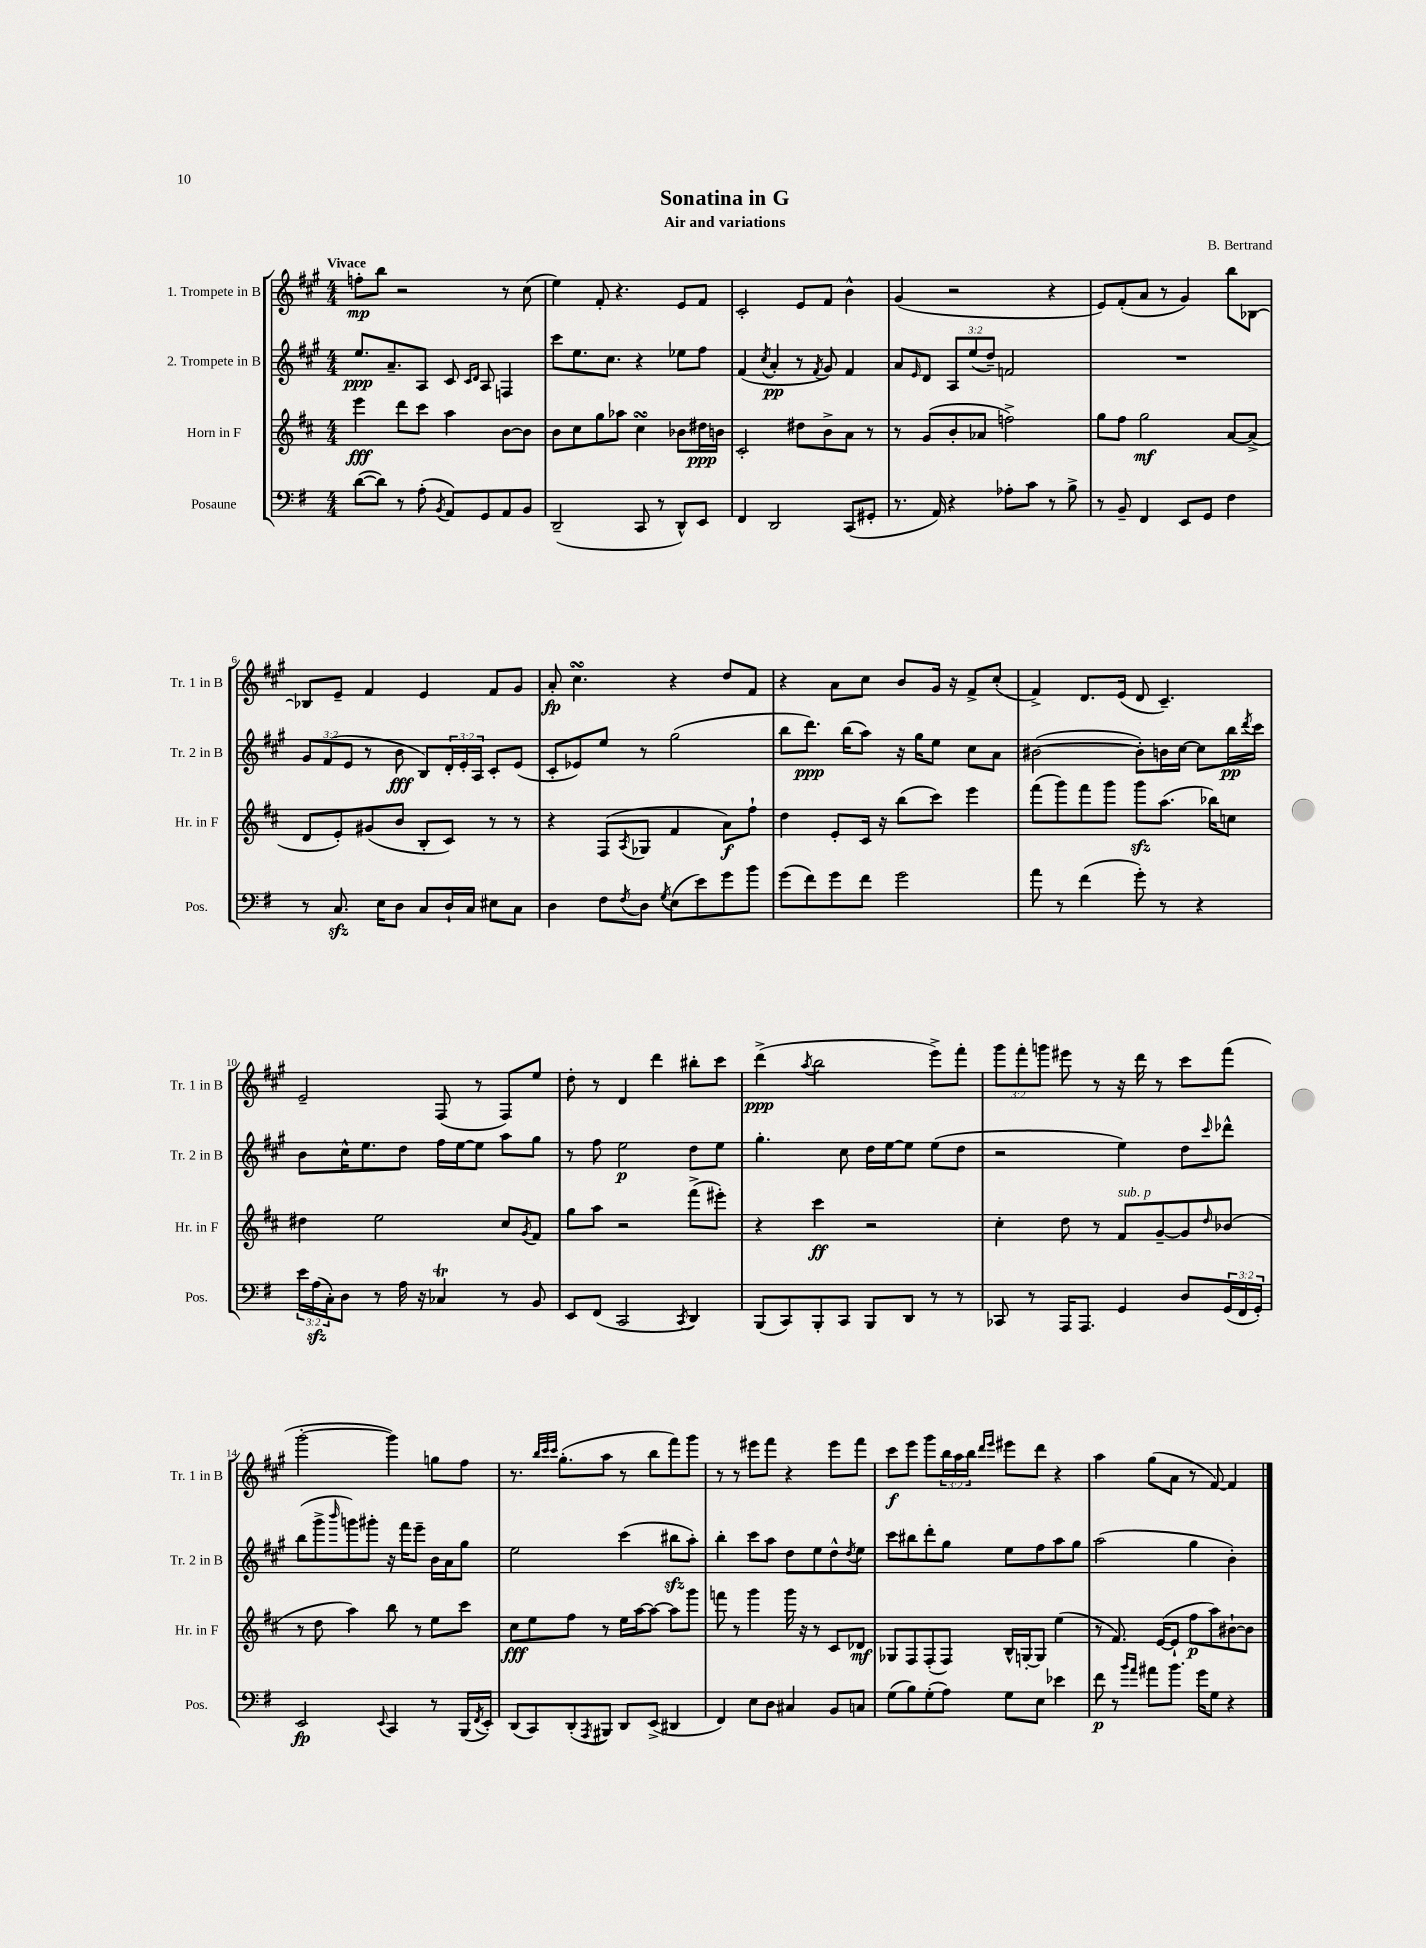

**kern	**kern	**kern	**kern
*staff4	*staff3	*staff2	*staff1
*clefF4	*clefG2	*clefG2	*clefG2
*k[f#]	*k[f#c#]	*k[f#c#g#]	*k[f#c#g#]
*M4/4	*M4/4	*M4/4	*M4/4
([8d\L	4eee\	8.ee/L	8ff'\L
8d\]J)	.	.	8bb\J
.	.	8.a~/	.
8r	8ddd\L	.	2r
(8A'\	8ccc#\J	8A/J	.
8qBB/	.	.	.
8AA/L)	4aa\	8c#/	.
.	.	16qqc#/LL	.
.	.	16qqd/JJ	.
8GG/	.	8A/	.
8AA/	[8b\L	4F/	8r
8BB/J	8b\]J	.	(8cc#\
=	=	=	=
(2DD~/	8b\L	8ccc#\L	4ee\)
.	8cc#\	8.ee\	.
.	8gg\	.	8f#'/
.	.	8.cc#\J	.
.	8aa-\J	.	4.r
8CC/	4cc#\	4r	.
8r	.	.	.
8DD^^/L)	8b-\L	8ee-\L	8e/L
8EE/J	16dd#\L	8ff#\J	8f#/J
.	16b\JJ	.	.
=	=	=	=
4FF#/	2c#'/	(4f#/	2c#'/
.	.	8qcc#/	.
2DD/	.	4a'/	.
.	8dd#\L	8r	8e/L
.	.	8qf#/	.
.	8b^\	8g#/)	8f#/J
(8CC/L	8a\J	4f#/	4b^^\
8GG#'/J	8r	.	.
=	=	=	=
8.r	8r	8a/L	(4g#/
.	.	16qqe/	.
.	(8g/L	8d/J	.
16AA/)	.	.	.
4r	8b'/	12A/L	2r
.	.	(12ee/	.
.	8a-/J	.	.
.	.	12dd~/J)	.
8A-'\L	2ff^\)	2f/	.
8c\J	.	.	.
8r	.	.	4r
8B^\	.	.	.
=	=	=	=
8r	8gg\L	1r	8e/L)
8BB~/	8ff#\J	.	(8f#'/
4FF#/	2gg\	.	8a/J
.	.	.	8r
8EE/L	.	.	4g#/)
8GG/J	.	.	.
4F#\	[8a/L	.	8bb\L
.	(8a^/]J	.	[8B-\J
=	=	=	=
8r	8d/L	12g#/L	8B-/]L
.	.	(12f#/	.
8.C/	8e'/)	.	8e~/J
.	.	12e/J	.
.	(8g#/	8r	4f#/
16E\LK	.	.	.
8D\J	8b/J	8b\	.
8C/L	8B'/L	8B/L)	4e/
16D`/L	8c#/J)	24d'/L	.
.	.	24e'/	.
16C/JJ	.	.	.
.	.	24A/JJ	.
8E#\L	8r	8c#'/L	8f#/L
8C\J	8r	(8e/J	8g#/J
=	=	=	=
4D\	4r	8c#'/L	8a'/
.	.	8e-/)	4.cc#\
8F#\L	(8F#/L	8ee/J	.
8qF#/	8qA/	.	.
8D\J	8G-/J	8r	.
8qG/	.	.	.
(8E\L	4f#/	(2gg#\	4r
8e\)	.	.	.
8g\	8a\L)	.	8dd/L
8b\J	8ff#`\J	.	8f#/J
=	=	=	=
(8g\L	4dd\	8bb\L	4r
8f#\)	.	8.ddd\J)	.
8g\	8e'/L	.	8a\L
.	.	(16bb\LK	.
8f#\J	16c#/Jk	8aa\J)	8cc#\J
.	16r	.	.
2g\	(8bb\L	16r	8b/L
.	.	16gg#\LK	.
.	8ccc#\J)	8ee\J	16g#/Jk
.	.	.	16r
.	4eee\	8cc#\L	8f#^/L
.	.	8a\J	(8cc#'/J
=	=	=	=
8a\	(8fff#\L	([2b#\	4f#^/)
8r	8ggg\)	.	.
(4f#\	8fff#\	.	8.d/L
.	8ggg\J	.	.
.	.	.	(16e/Jk
8g'\)	8ggg\L	8b#'\]L)	8d/
8r	(8.aa\J	16b\L	4.c#~/)
.	.	[16cc#\JJ	.
4r	.	8cc#\]L	.
.	16bb-\LK)	.	.
.	8cc\J	16bb\L	.
.	.	8qddd/	.
.	.	16ccc#\JJ	.
=	=	=	=
24e\LL	4dd#\	8b\L	2e~/
(24A\	.	.	.
24C'\J)	.	.	.
8D\J	.	16cc#^^\K	.
.	.	8.ee\	.
8r	2ee\	.	.
16A\	.	8dd\J	.
16r	.	.	.
4C-/	.	16ff#\LL	(8F#/
.	.	[16ee\J	.
.	.	8ee\]J	8r
8r	8cc#/L	8aa\L	8F#/L)
.	8qg/	.	.
8BB/	8f#/J	8gg#\J	8ee/J
=	=	=	=
8EE/L	8gg\L	8r	8dd'\
(8FF#/J	8aa\J	8ff#\	8r
2CC/	2r	2ee\	4d/
.	.	.	4ddd\
8qCC/	.	.	.
4DD/)	(8fff#^\L	8dd\L	8bb#'\L
.	8eee#'\J)	8ee\J	8ccc#\J
=	=	=	=
(8BBB/L	4r	4.gg#'\	(4ddd^\
8CC/)	.	.	.
.	.	.	8qaa/
8BBB'/	4ccc#\	.	2bb\
8CC/J	.	8cc#\	.
8BBB/L	2r	16dd\LL	.
.	.	[16ee\J	.
8DD/J	.	8ee\]J	.
8r	.	(8ee\L	8eee^\L)
8r	.	8dd\J	8fff#'\J
=	=	=	=
8CC-/	4cc#'\	2r	12ggg#\L
.	.	.	12fff#'\
8r	.	.	.
.	.	.	12ggg\J
16AAA/LK	8dd\	.	8eee#\
8.AAA/J	.	.	.
.	8r	.	8r
4GG/	8f#/L	4ee\)	16r
.	.	.	16ddd\
.	[8g~/	.	8r
8D/L	8g/]	8dd\L	8ccc#\L
.	16qqdd/	16qqccc#/	.
(24GG/L	(8b-/J	8ddd-^^\J	(8fff#\J
24FF#/	.	.	.
24GG'/JJ)	.	.	.
=	=	=	=
2EE/	8r	(8bb\L	[2ggg#'\
.	8dd\	8ggg#^\	.
.	.	16qqbbb/	.
.	4aa\)	8ggg\)	.
.	.	8ggg#'\J	.
8qqEE/	.	.	.
4CC/	8bb\	16r	4ggg#\])
.	.	16fff#\LK	.
.	8r	8eee~\J	.
8r	8ee\L	16b\LL	8gg\L
.	.	16a\J	.
(16BBB/LL	8ccc#\J	8gg#\J	8ff#\J
8qFF#/	.	.	.
16EE'/JJ)	.	.	.
=	=	=	=
(8DD/L	8cc#\L	2ee\	8.r
8CC/)	8ee\	.	.
.	.	.	32qqbb/LLL
.	.	.	32qqccc#/
.	.	.	32qqccc#/JJJ
.	.	.	(8.gg#'\L
(8DD'/	8ff#\J	.	.
8qAAA/	.	.	.
8BBB#/J)	8r	.	8aa\J
8DD/L	16ee\LL	(4ccc#\	8r
.	[16aa\J	.	.
(8EE^/J	8aa\_J	.	8bb\L
4DD#/	8aa\]L	8bb#\L	8fff#\)
.	8ggg\J	8aa'\J)	8ggg#\J
=	=	=	=
4FF#/)	8fff\	4bb'\	8r
.	8r	.	8r
8E\L	4ggg\	8ccc#\L	8eee#\L
8D\J	.	8aa\J	8fff#\J
4C#/	16ggg\	8dd\L	4r
.	16r	.	.
.	8r	8ee\	.
8BB/L	8c#/L	8dd^^\	8eee#\L
.	.	8qdd/	.
8C/J	8d-/J	8ee\J	8fff#\J
=	=	=	=
(8G\L	8G-/L	8ccc#\L	8ccc#\L
8B\)	8F#/	8bb#\	8eee\J
(8G'\	(8F#'/	8ddd'\	8ggg#\L
8A\J)	8F#/J)	8gg#\J	24bb\L
.	.	.	24aa\
.	.	.	24bb\JJ
.	.	.	16qqddd/LL
.	.	.	16qqeee/JJ
8G\L	16B^^/LL	8ee\L	8eee#\L
.	[16G'/J	.	.
8E\J	8G/]J	8ff#\	8ddd\J
4e-\	(4ee\	8aa\	4r
.	.	8gg#\J	.
=	=	=	=
8f#\	8r	(2aa\	4aa\
8r	8.f#/)	.	.
16qqb/LL	.	.	.
16qqa/JJ	.	.	.
8a#\L	.	.	(8gg#\L
.	([16e/LK	.	.
8.b\J	8e`/]J	.	8a\J
.	8ff#\L	4gg#\	8r
16g\LK	.	.	.
8G\J	8aa\)	.	[8f#/)
4r	[8b#`\	4b'\)	4f#/]
.	8b#\]J	.	.
==	==	==	==
*-	*-	*-	*-
